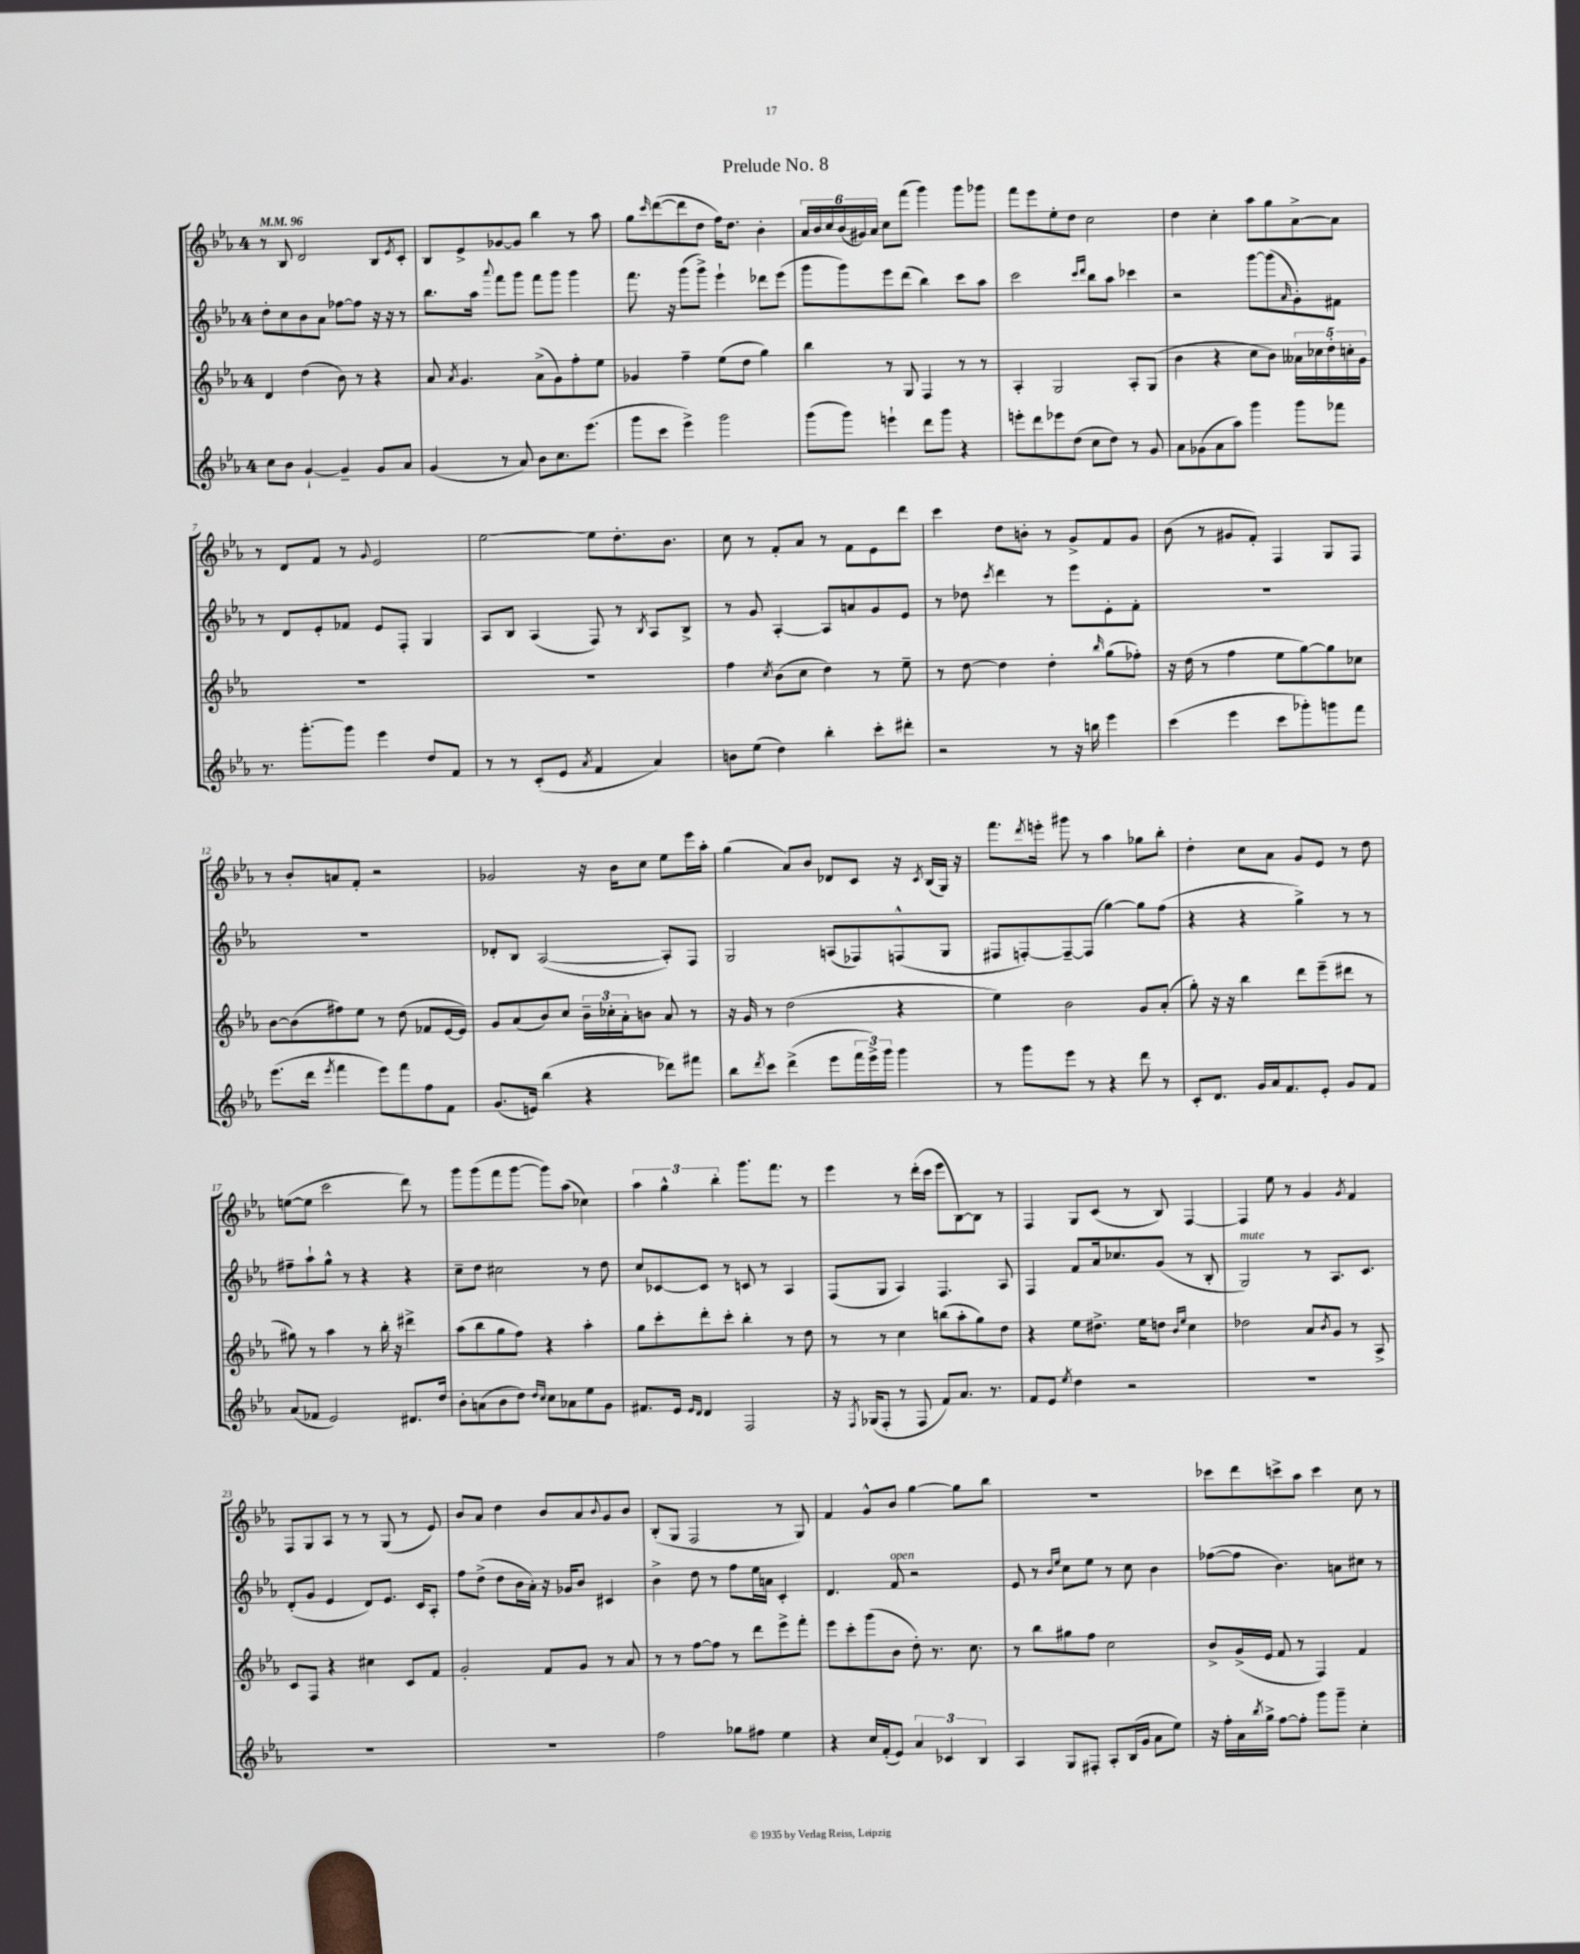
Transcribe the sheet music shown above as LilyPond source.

\header { title = "Prelude No. 8" }
<<
\new StaffGroup <<
\new Staff = "s0" {
    \clef treble \key ees \major \once \override Staff.TimeSignature.style = #'single-digit \time 4/4 \tempo 4 = 96
    r8 bes8 d'2 bes8 \acciaccatura { ees'8 } c'8-. |
    bes8 ees'8-> ges'8~ ges'8 bes''4 r8 aes''8 |
    g''8 \grace { c'''16 } d'''8~( d'''8 d''8 f''16) d''8. bes'4-. |
    \tuplet 6/4 { aes'16 bes'16 c''16 bes'16( gis'16) aes'16 } c''8 f'''8( g'''4) g'''8 ges'''8 |
    f'''8 ees'''8 ees''8-. d''8 c''2 |
    d''4 c''4-. aes''8 g''8 aes'8~-> aes'8 |
    r8 d'8 f'8 r8 \appoggiatura { g'8 } ees'2 |
    ees''2~ ees''8 d''8.-. bes'8. |
    c''8 r8 f'8-. aes'8 r8 f'8 ees'8 d'''8 |
    c'''4 d''8 b'8-. r8 g'8-> f'8 g'8 |
    bes'8( r8 gis'8 f'8-.) f4 g8 f8 |
    r8 bes'8-. a'8 f'8-. r2 |
    ges'2 r16 bes'16 c''8 ees''8 ees'''16 aes''16-. |
    g''4( aes'8) bes'8 des'8 c'8 r16 \acciaccatura { c'8 } bes16( g16) r16 |
    f'''8. \acciaccatura { d'''8 } e'''16-. gis'''8 r8 aes''4 ges''8 bes''8-. |
    d''4-. c''8 aes'8 g'8 ees'8 r8 d''8 |
    e''8~( e''8 c'''2 d'''8) r8 |
    g'''8 g'''8( f'''8 g'''8~ g'''8) aes''8( ces''4) |
    \tuplet 3/2 { aes''4 g''4-^ bes''4-. } g'''8. f'''8. r8 |
    ees'''4 r8 d'''16-.( c'''16 ees'''8 bes8~) bes8 r8 |
    f4 g8 c'8( r8 bes8) f4~ |
    f4 ees''8 r8 g'4 \acciaccatura { g'8 } f'4 |
    f8 g8 aes8 r8 r8 g8( r8 ees'8) |
    bes'8 aes'8 d''4 bes'8 aes'8 \appoggiatura { bes'8 } g'8 bes'8 |
    bes8-.( g8 f2 r8 g8) |
    f'4 g'8-^ bes'8 g''4~ g''8 bes''8 |
    R1 |
    ces'''8 d'''8 c'''8-> aes''8 c'''4 c''8 r8 \bar "|." |
}
\new Staff = "s1" {
    \clef treble \key ees \major \once \override Staff.TimeSignature.style = #'single-digit \time 4/4
    d''8-. c''8 bes'8 aes'8 fes''8~ fes''8 r16 r16 r8 |
    bes''8. aes''16 \appoggiatura { aes'''8 } f'''8 g'''8 f'''8 g'''8 g'''4 |
    f'''8. r16 g'''8( g'''8->) ees'''4-! des'''8 ees'''8( |
    g'''8 g'''8) ees'''8 d'''8( bes''4) c'''8 aes''8 |
    c'''2 \grace { c'''16 d'''16 } bes''8 aes''8 ces'''4 |
    r2 g'''8~ g'''8( \grace { aes'16 } g'8-.) fis'8 |
    r8 d'8 ees'8-. fes'8 ees'8 f8-. g4 |
    aes8 bes8 aes4( f8) r8 \acciaccatura { bes8 } aes8 bes8-> |
    r8 g'8 aes4~-. aes8 a'8 g'8 ees'8 |
    r8 des''8 \acciaccatura { c'''8 } d'''4 r8 ees'''8 ees'8-. f'8-. |
    R1 |
    R1 |
    des'8-. bes8 aes2~( aes8-.) f8 |
    g2 a8( fes8) f8-^( g8 |
    fis8 f8~-.) f8~-- f8( g''4~) g''8 f''8( |
    r4 r4 g''4->) r8 r8 |
    fis''8-- aes''8-! g''8-^ r8 r4 r4 |
    c''8-- d''8 cis''2 r8 d''8 |
    c''8 ces'8~ ces'8 r8 c'8 r8 aes4 |
    f8( g8 aes4) f4. aes8 |
    f4 f'8 aes'16 ces''8. g'8( r8 bes8-. |
    g2^\markup { \italic "mute" }) r8 aes8. c'8. |
    d'8-.( g'8 ees'4 d'8) ees'8. c'16 aes8-. |
    f''8 d''8->( d''8 bes'16 aes'16-.) r16 ges'16 bes'8 cis'4 |
    bes'4-> d''8 r8 f''8 ees''16 a'16 c'4-. |
    d'4. f'8^\markup { \italic "open" } r2 |
    ees'8 r8 \grace { bes'16 ees''16 } c''8 ees''8 r8 c''8 bes'4 |
    fes''8~( fes''8 bes'4.) a'8 cis''8 r8 \bar "|." |
}
\new Staff = "s2" {
    \clef treble \key ees \major \once \override Staff.TimeSignature.style = #'single-digit \time 4/4
    d'4 d''4( bes'8) r8 r4 |
    aes'8 \acciaccatura { aes'8 } g'4. aes'8->( g'8) f''8-. ees''8 |
    ges'4 f''4-- ees''8( d''8 g''4) |
    bes''4 r8 g8 f4 r8 r8 |
    aes4-. g2 aes8-. g8( |
    bes'4 r4 c''8 bes'8) \tuplet 5/4 { aeses'16 ces''16 d''16-. c''16-. g'16 } |
    R1 |
    R1 |
    f''4 \acciaccatura { c''8 } bes'8( c''8 d''4) r8 ees''8-- |
    r8 d''8~ d''4 d''4-. \grace { bes''16 } g''8( fes''8-.) |
    r16 d''16( r8 f''4 ees''8 g''8~) g''8 ces''8 |
    bes'8~ bes'8( fis''8) ees''8 r8 d''8( fes'8 ees'16~ ees'16) |
    g'8 aes'8( bes'8) c''8 \tuplet 3/2 { bes'16-- ces''16-. aes'16-. } b'8 aes'8 r8 |
    r16 g'16 r8 d''2( r4 |
    ees''4) bes'2 g'8 aes'8-.( |
    g''8-.) r16 r16 bes''4 d'''8 ees'''8--( dis'''8 r8 |
    gis''8) r8 aes''4 r8 bes''16-. r16 dis'''4-> |
    aes''8( bes''8 g''8 f''8) r4 aes''4-. |
    g''8 c'''8-. d'''8-. c'''8-. bes''4-. r8 d''8 |
    r8 r8 c''4 b''8( aes''8-. g''8) d''8 |
    r4 ees''8 dis''8.-> ees''16 d''8 \grace { bes'16 ees''16 } c''4 |
    des''2 aes'8 \acciaccatura { bes'8 } g'8 r8 aes8-> |
    c'8 f8 r4 cis''4 c'8 f'8 |
    g'2-. f'8 g'8 r8 aes'8 |
    r8 r8 f''8~ f''8 r8 d'''8 ees'''8-> f'''8-. |
    ees'''8 c'''8-. g'''8( bes'8 d''8-.) r8. c''8. |
    r8 bes''8 gis''8 f''8 c''2 |
    bes'8-> g'16->( ees'16 f'8 r8 f4) f'4 \bar "|." |
}
\new Staff = "s3" {
    \clef treble \key ees \major \once \override Staff.TimeSignature.style = #'single-digit \time 4/4
    c''8 bes'8 g'4~-! g'4-- g'8 aes'8 |
    g'4( r8 aes'8) bes'8 c''8. ees'''8.( |
    g'''8 c'''8 ees'''4->) g'''2 |
    g'''8( g'''8) e'''4-! d'''8 g'''8 r4 |
    e'''8-. d'''8 ees'''8 d''8( c''8 d''8) r8 g'8 |
    aes'8 ges'8( aes'8 aes''8) g'''4 g'''8 fes'''8 |
    r8. g'''8.~-. g'''8 ees'''4 d''8 f'8 |
    r8 r8 c'8-.( ees'8 \acciaccatura { aes'8 } f'4 aes'4) |
    b'8 ees''8( d''4) bes''4-. c'''8-. dis'''8-. |
    r2 r8 r16 b''16 ees'''4 |
    c'''4( ees'''4 c'''8 ges'''8-.) g'''8 f'''8 |
    ees'''8.( d'''16 \acciaccatura { ees'''8 } f'''4 ees'''8) f'''8 f''8 f'8 |
    g'8.( e'16) bes''4( r4 des'''8) fis'''8 |
    bes''8 \acciaccatura { d'''8 } c'''8 d'''4->( ees'''8 \tuplet 3/2 { f'''16 ees'''16->) g'''16 } g'''4 |
    r8 g'''8 ees'''8 r8 r4 d'''8 r8 |
    c'8-. d'8. g'16 aes'16 f'8. ees'8-. g'8 f'8 |
    aes'8( fes'8 ees'2) dis'8. d''16 |
    bes'8-. a'8( bes'8 d''8) \grace { d''16 c''16 } c''8 aes'8 ees''8 g'8 |
    fis'8. ees'16 \grace { ees'16 d'16 } d'4 f2 |
    r16 \acciaccatura { f8 } ges16( f8-. r8 f8 f'8) aes'8. r8. |
    f'8 ees'8 \acciaccatura { ees''8 } d''4 r2 |
    R1 |
    R1 |
    R1 |
    f''2 ges''8 fis''8 ees''4 |
    r4 c''16 f'16-.( ees'8) \tuplet 3/2 { aes'4 ces'4 bes4 } |
    aes4 g8 fis8-. aes8-. bes16( g'16 aes'8 ees''8) |
    r16 f''16-. aes'16 \acciaccatura { bes''8 } g''16-> f''8~ f''8-. g'''8 g'''8-- c''4-. \bar "|." |
}
>>
>>
